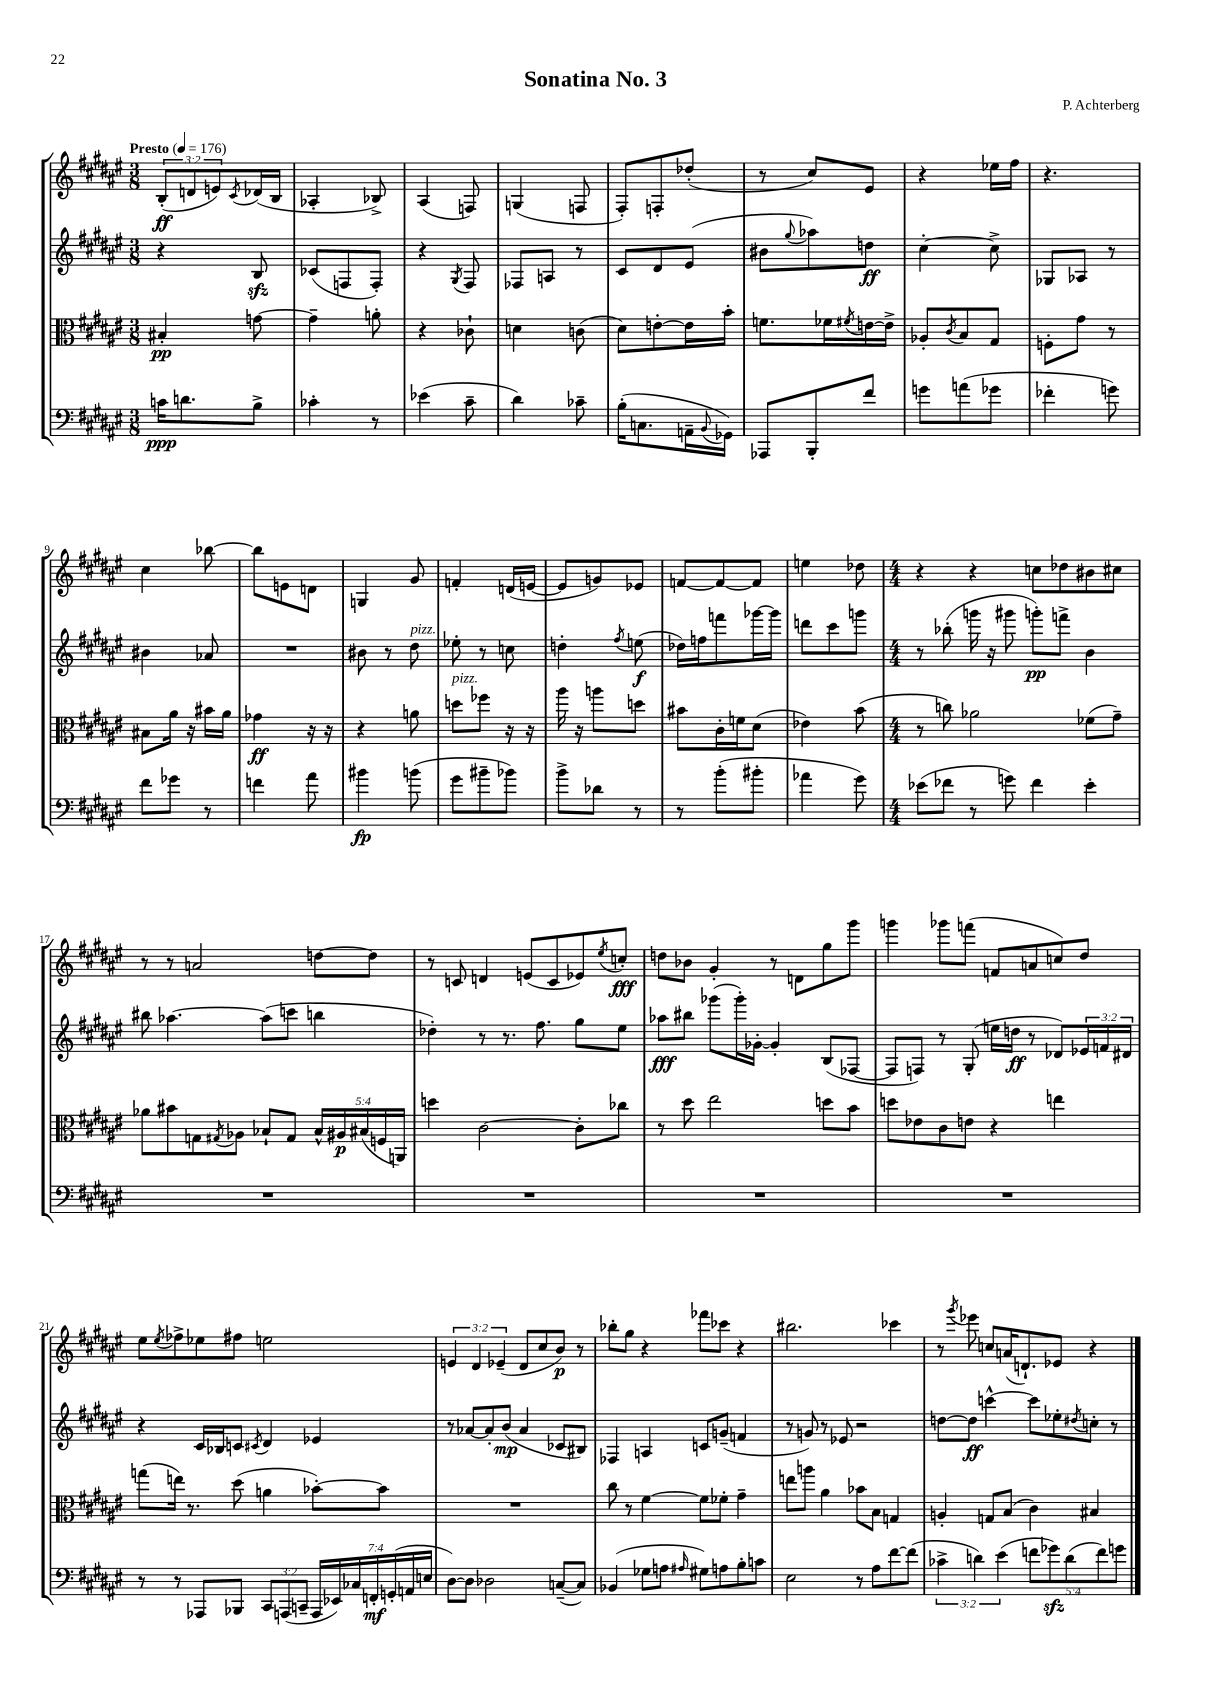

**kern	**kern	**kern	**kern
*staff4	*staff3	*staff2	*staff1
*clefF4	*clefC3	*clefG2	*clefG2
*k[f#c#g#d#a#e#]	*k[f#c#g#d#a#e#]	*k[f#c#g#d#a#e#]	*k[f#c#g#d#a#e#]
*M3/8	*M3/8	*M3/8	*M3/8
*MM176	*MM176	*MM176	*MM176
16c	4B#'	4r	(12B'
8.d	.	.	.
.	.	.	12d
.	.	.	12e)
.	.	.	8qc#
8B^	[8g	8B	(16d-
.	.	.	16B
=	=	=	=
4c-'	4g~]	(8c-	4A-'
.	.	8F	.
8r	8a'	8F')	8B-^)
=	=	=	=
(4e-	4r	4r	(4A#
.	.	8qG#	.
8c#~	8c-`	8F#	8F)
=	=	=	=
4d#)	4d	8F-	(4G
.	.	8A	.
8c-~	(8c	8r	8F
=	=	=	=
(16B'	8d#)	8c#	8F#')
8.C	.	.	.
.	[8e'	8d#	8F'
16AA~	16e]	(8e#	(8dd-'
8qqBB	.	.	.
16GG-)	16b'	.	.
=	=	=	=
8AAA-	8.f	8b#	8r
.	.	8qqgg#	.
8BBB'	.	8aa-)	8cc#)
.	16f-	.	.
.	8qf#	.	.
8f#	[16e	8dd	8e#
.	16e^]	.	.
=	=	=	=
8g	8A-'	[4cc#'	4r
.	8qc#	.	.
(8a	8B	.	.
8g-	8G#	8cc#^]	16ee-
.	.	.	16ff#
=	=	=	=
4f-'	8F'	8G-	4.r
.	8g#	8A-	.
8g)	8r	8r	.
=	=	=	=
8f#	8B#	4b#	4cc#
8g-	16a#	.	.
.	16r	.	.
8r	16b#	8a-	[8bb-
.	16a#	.	.
=	=	=	=
4f	4g-	4.r	8bb-]
.	.	.	8e
8a#	16r	.	8d
.	16r	.	.
=	=	=	=
4b#	4r	8b#	4G
.	.	8r	.
(8b	8a	8dd#	8g#
=	=	=	=
8g#	8dd	8ee-'	4f'
8b#~	8ff-	8r	.
8b-)	16r	8cc	(16d
.	16r	.	[16e
=	=	=	=
8b^	16aa#	4dd'	8e]
.	16r	.	.
8d-	8aa	.	8g)
.	.	8qff#	.
8r	8dd	(8ee	8e-
=	=	=	=
8r	8b#	16dd-)	[8f
.	.	16ff	.
(8b'	16c#'	8fff	8f_
.	16f	.	.
8b#'	(8d#	[16ggg-	8f]
.	.	16ggg-]	.
=	=	=	=
4a-	4e-)	8ddd	4ee
.	.	8ccc#	.
8g#)	(8b	8ggg	8dd-
=	=	=	=
*M4/4	*M4/4	*M4/4	*M4/4
(8e-	8r	8r	4r
8f-	8cc)	(8bb-'	.
8r	2a-	16ggg	4r
.	.	16r	.
8g)	.	8ggg#	.
4f-	.	8ggg')	8cc
.	.	8fff^	8dd-
4e-'	(8f-	4b	8b#
.	8g#~)	.	8cc#
=	=	=	=
1r	8a-	8bb#	8r
.	8b#	[4.aa-	8r
.	8G	.	2a
.	8qG#	.	.
.	8A-	.	.
.	8B-`	(8aa-]	.
.	8G#	8ccc	.
.	20B-^^	4bb	[8dd
.	20A#	.	.
.	(20B#	.	.
.	.	.	8dd]
.	20F	.	.
.	20AA)	.	.
=	=	=	=
1r	4dd	4dd-')	8r
.	.	.	8c
.	[2c#	8r	4d
.	.	8.r	.
.	.	.	(8e
.	.	8.ff#	.
.	.	.	8c
.	8c#']	8gg#	8e-)
.	.	.	8qee#
.	8cc-	8ee#	8cc'
=	=	=	=
1r	8r	8aa-	8dd
.	8dd#	8bb#	8b-
.	2ee#	(8ggg-	4g#'
.	.	16ggg-')	.
.	.	[16g-'	.
.	.	4g-']	8r
.	.	.	8d
.	8dd	(8B	8gg#
.	8b	[8F-	8ggg#
=	=	=	=
1r	8dd	8F-]	4ggg
.	8e-	8F)	.
.	8c#	8r	8ggg-
.	8e	(8G#'	(8fff
.	4r	16ee	8f
.	.	16dd	.
.	.	8r	8a
.	4ee	8d-)	8cc)
.	.	24e-	8dd#
.	.	24f	.
.	.	24d#	.
=	=	=	=
8r	(8gg	4r	8ee#
.	.	.	8qee#
8r	16ee)	.	8ff-^
.	8.r	.	.
8AAA-	.	16c#	8ee-
.	.	16B-	.
8BBB-	(8dd#	8c	8ff#
.	.	8qc#	.
12CC#	4a	4d#	2ee
(12AAA	.	.	.
12CC~	.	.	.
28AAA	[8b-')	4e-	.
28EE-)	.	.	.
28C-	.	.	.
28FF'	.	.	.
.	8b-]	.	.
(28GG'	.	.	.
28AA	.	.	.
28E	.	.	.
=	=	=	=
[8D#)	1r	8r	6e
8D#]	.	[8a-	.
.	.	.	6d#
2D-	.	8a-']	.
.	.	.	(6e-~
.	.	(8b	.
.	.	4a-	8d#
.	.	.	8cc#
([8C~	.	8c-	8b)
8C])	.	8B#)	8r
=	=	=	=
(4BB-	8cc#	4F-	8bb-'
.	8r	.	8gg#
8G-	[4f#	4A	4r
8A	.	.	.
16qqA#	.	.	.
8G#)	8f#]	8c	8fff-
8A	8f-'	(8g~	8ccc-
8B'	4g#~	4f	4r
8c	.	.	.
=	=	=	=
2E#	8ee	8r	2.bb#
.	8aa	8g)	.
.	4a#	8r	.
.	.	8e-	.
8r	8b-	2r	.
8A#	8B	.	.
[8f#	4G	.	4ccc-
(8f#]	.	.	.
=	=	=	=
6c-^	4A'	[8dd	8r
.	.	.	8qggg#
.	.	8dd]	8eee-
6d)	.	.	.
.	8G	[4ccc^^	8cc
(6e#	.	.	.
.	(8B	.	(16a
.	.	.	8.d`)
10f	4c#)	8ccc]	.
10g-)	.	.	.
.	.	8ee-'	8e-
(10d	.	.	.
.	.	8qdd#	.
.	4B#	8cc'	4r
10f)	.	.	.
.	.	8r	.
10g	.	.	.
==	==	==	==
*-	*-	*-	*-
